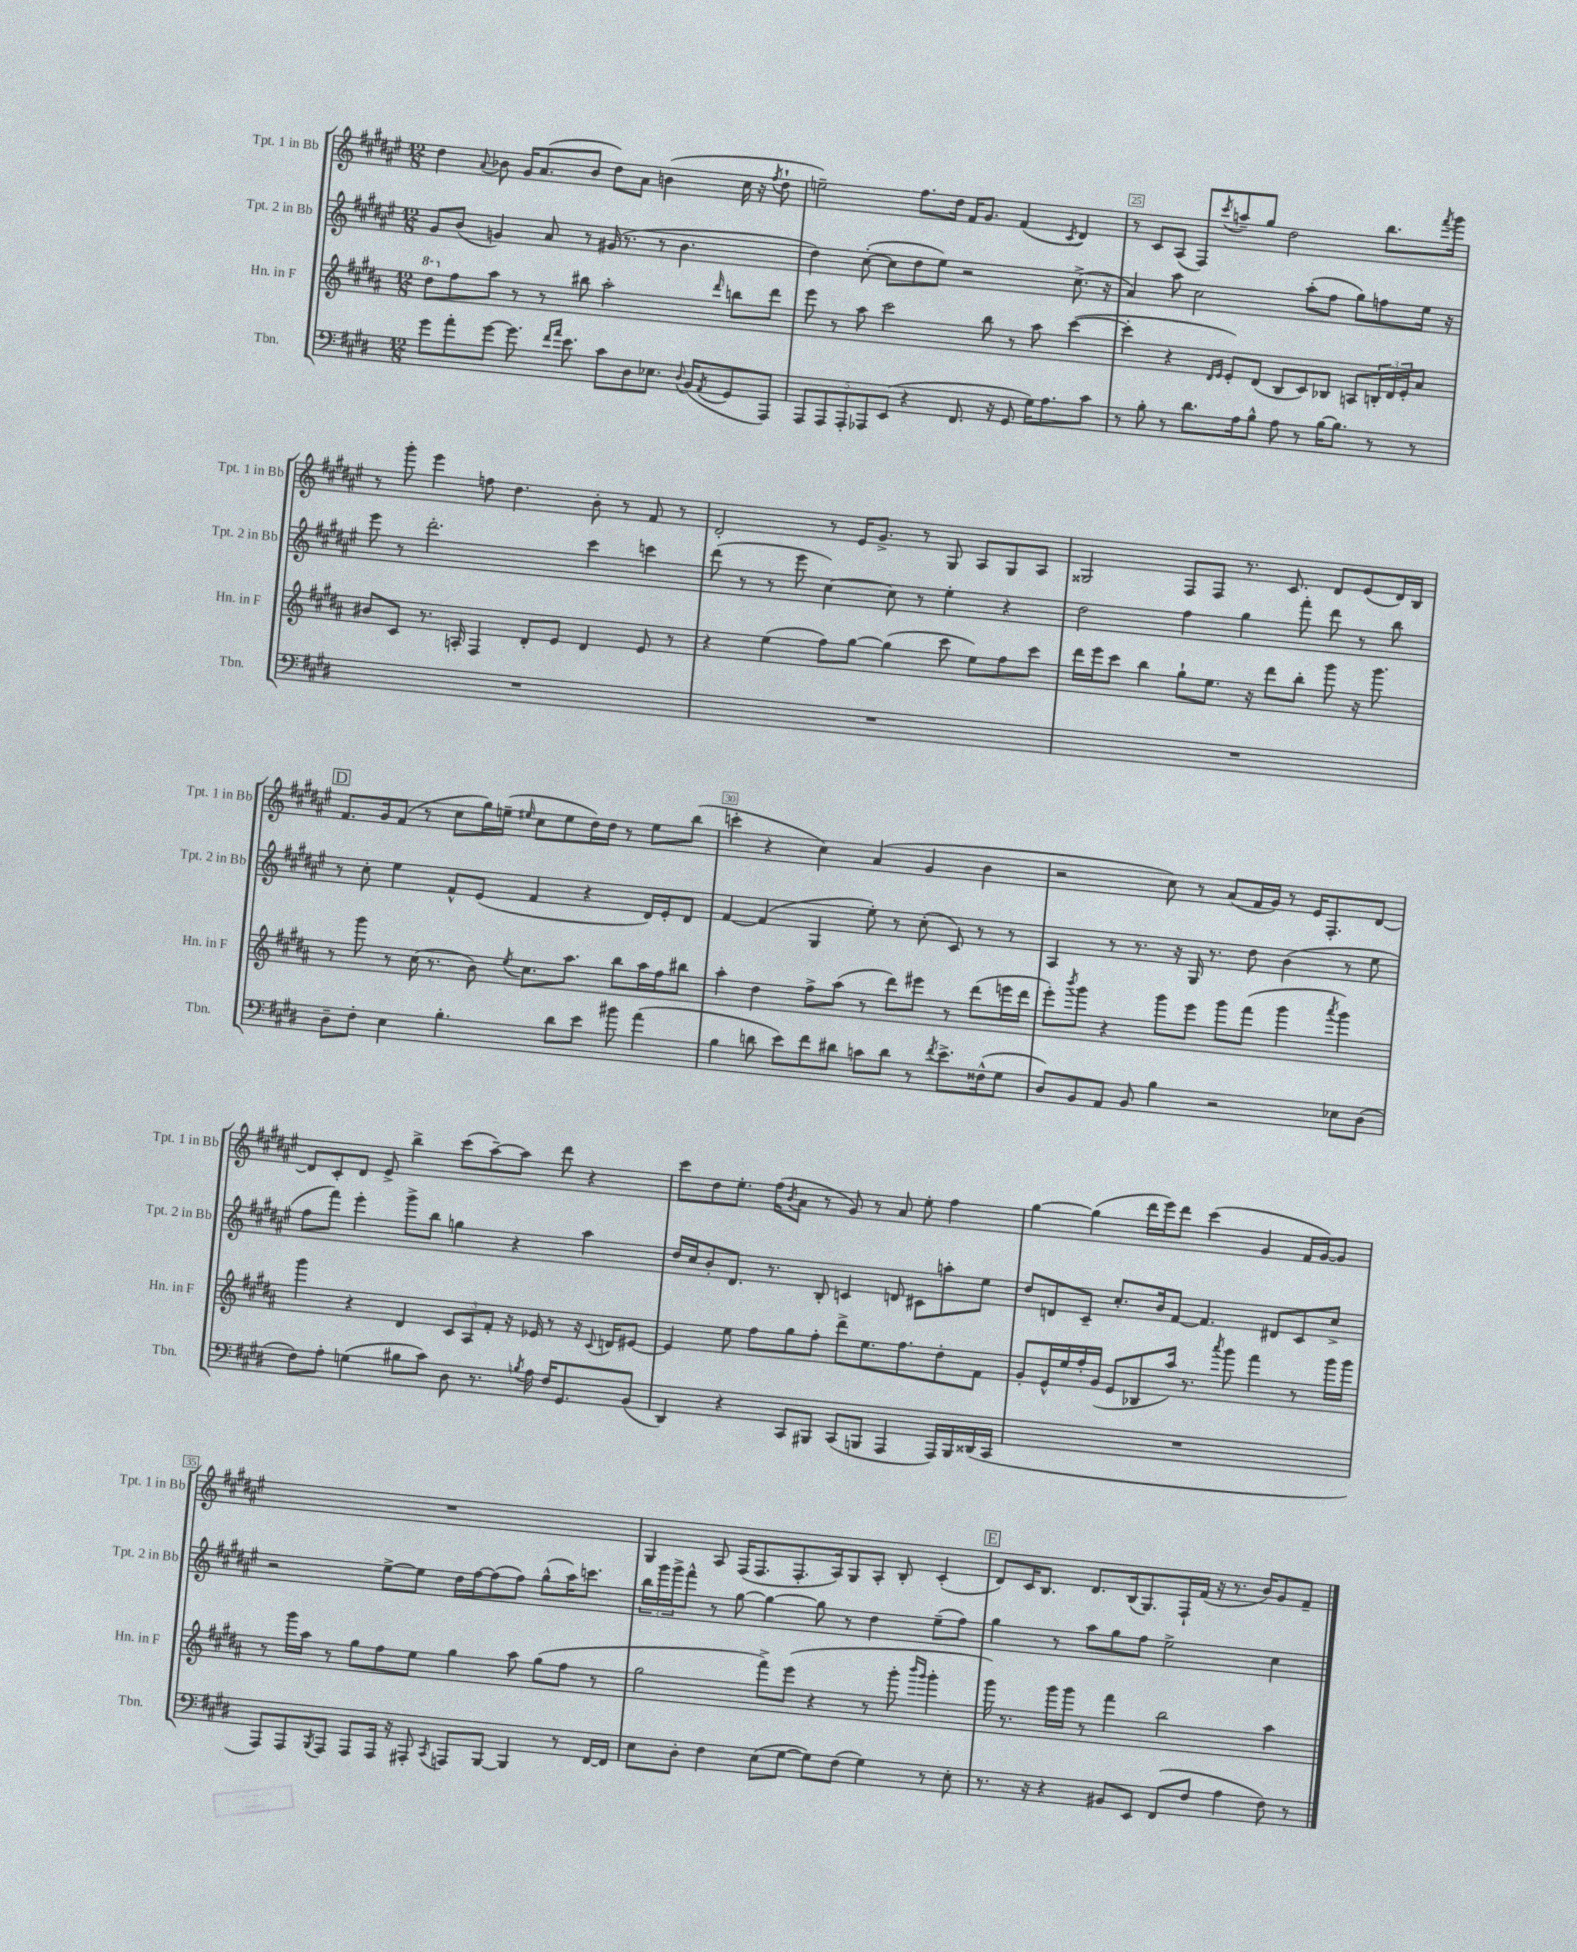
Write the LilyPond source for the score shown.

<<
\new StaffGroup <<
\new Staff = "s0" \with { instrumentName = "Tpt. 1 in Bb" shortInstrumentName = "Tpt. 1 in Bb" } {
    \clef treble \key fis \major \numericTimeSignature \time 12/8
    dis''4 \appoggiatura { ais'8 } bes'8 gis'16 ais'8.( bes'8 dis''8) ais'8 b'4( cis''16 r16 \acciaccatura { fis''8 } dis''8-! |
    e''2--) fis''8. dis''16 fis'16 gis'8. fis'4( \acciaccatura { cis'8 } dis'4) |
    r8 cis'8 ais8( fis8) \acciaccatura { cis'''8 } a''8-- gis''8 dis''2 b''8. \acciaccatura { fis'''8 } gis'''16 |
    r8 gis'''8-. eis'''4 f''8 dis''4. b'8-. r8 fis'8 r8 |
    dis'2-. r8 eis'16 gis'8.-> r8 gis8 ais8 gis8 ais8 |
    gisis2 fis8 fis8 r8. cis'8. dis'8 eis'8( dis'16) b16 |
    \mark \markup { \box "D" } fis'8. gis'16 fis'8( r8 cis''8 gis''16) e''16--( \grace { eis''16 } cis''8 eis''8 dis''16) dis''16 r8 eis''8 b''8( |
    c'''4-. r4 cis''4) ais'4( gis'4 b'4 |
    r2 cis''8) r8 ais'8( fis'16 gis'16) r8 eis'16 fis8.-. dis'8~ |
    dis'8 cis'8-. dis'8 eis'8-> b''4-> cis'''8( ais''8~--) ais''8 dis'''8 r4 |
    cis'''8 dis''8 eis''8.-. fis''16( \acciaccatura { b'8 } ais'8 r8 gis'8) r8 ais'8 eis''8-. fis''4 |
    gis''4~ gis''4( dis'''16 eis'''16) dis'''8 cis'''4( gis'4 fis'16 gis'16~) gis'8 |
    R1. |
    gis4 ais8 fis16( fis8. fis8.-. ais16) gis8 ais8-. b8-. cis'4-.( |
    \mark \markup { \box "E" } dis'8) cis'16 b8. dis'8. b16( gis8.) fis16-! fis'16( r16 r8. b'16) gis'8 fis'8-- \bar "|." |
}
\new Staff = "s1" \with { instrumentName = "Tpt. 2 in Bb" shortInstrumentName = "Tpt. 2 in Bb" } {
    \clef treble \key fis \major \numericTimeSignature \time 12/8
    gis'8 b'8( g'4) ais'8 r8 gis'16( r8. r8 b'4. |
    dis''4) cis''8~-.( cis''8 dis''8 eis''8) r2 cis''8.->( r16 |
    ais'4) ais''8 cis''2 ais''8-.( fis''8 gis''8) f''8 eis''16 r16 |
    eis'''8 r8 dis'''2.-. cis'''4 c'''4 |
    dis'''8( r8 r8 eis'''8 cis''4~) cis''8 r8 eis''4-. r4 |
    dis''2 fis''4 gis''4 fis'''8-. dis'''8 r8 b''8 |
    \mark \markup { \box "D" } r8 cis''8-. eis''4 fis'8-^ eis'8( fis'4 r4 dis'16) eis'16-. dis'8 |
    fis'4~ fis'4( gis4 eis''8-.) r8 cis''8-.( cis'8) r8 r8 |
    ais4 r8 r8. r16 gis16 r8. dis''8 b'4( r8 eis''8 |
    fis''8 fis'''8) eis'''4-. gis'''8-> b''8 g''4 r4 ais''4 |
    dis''16 cis''16 b'8-. dis'8. r8. b8-. c'4 d'8 cis'8 a''8-. eis''8 |
    dis''8 d'8 cis'8-- cis''8.-. b'16 fis'8~ fis'4. dis'8 cis'8 cis''8-> |
    r2 eis''8~-> eis''8 dis''16 fis''16~ fis''8( fis''8) gis''8-^( ais''16) c'''8. |
    \tuplet 3/2 { b''16 gis'''16 gis'''16-> } fis'''8-^ r8 gis''8~ gis''4~ gis''8 r8 dis''4 eis''8--( fis''8) |
    \mark \markup { \box "E" } gis''4 r8 ais''8 gis''8 fis''8 eis''2-> cis''4 \bar "|." |
}
\new Staff = "s2" \with { instrumentName = "Hn. in F" shortInstrumentName = "Hn. in F" } {
    \clef treble \key b \major \numericTimeSignature \time 12/8
    \ottava #1 dis'''8 \ottava #0 fis''8 ais''8 r8 r8 bis''8 ais''2-. \grace { dis'''16 } b''8 dis'''8 |
    e'''8 r8 ais''8 cis'''2 b''8 r8 ais''8 cis'''4~( |
    cis'''4-. r4 \grace { dis'16 e'16 } e'8-.) dis'8( b8 cis'8) bes8 a8 \tuplet 3/2 { b16-. dis'16 e'16-. } ais'8 |
    bis'8 cis'8 r8. a16-. fis4 dis'8-. e'8 dis'4 e'8 r8 |
    r4 e''4( fis''8) gis''8~ gis''4( cis'''8 e''8) fis''8 cis'''8 |
    dis'''16 e'''16 cis'''8 b''4 gis''8-! e''8. r16 dis'''8 b''8-. gis'''8 r16 gis'''8. |
    \mark \markup { \box "D" } r8 gis'''8 r8 cis''16( r8. b'8) \acciaccatura { e''8 } cis''8. ais''8. b''8 ais''16 fis''16 bis''8 |
    ais''4-. dis''4 fis''8-> ais''8( r8 dis'''8) eis'''8 r8 dis'''8( e'''16 dis'''16 |
    e'''8-.) \acciaccatura { b'''8 } gis'''8 r4 gis'''8 e'''8 gis'''8 fis'''8( gis'''4 \acciaccatura { ais'''8 } gis'''4) |
    gis'''4 r4 dis'4 \tuplet 3/2 { cis'8 ais8 fis'8-. } r16 ees'16 r8 r16 \appoggiatura { cis'8 } d'16 eis'8~ |
    eis'4 e''8 fis''8 gis''8 fis''8-. dis'''8-> e''8. fis''8. dis''8-. fis'8 |
    gis'8-. e'16-^ e''16 fis''16-. gis'16( e'8 bes8 ais''16) r8. \acciaccatura { ais'''8 } gis'''8 fis'''4 r8 gis'''16 gis'''16 |
    r8 gis'''16 ais''16 r8 gis''8 fis''8 e''8 gis''4 ais''8 gis''8( fis''8 r8 |
    gis''2 fis'''8->) e'''8( r4 r8 gis'''8-. \grace { b'''16 gis'''16 } gis'''4-. |
    \mark \markup { \box "E" } gis'''16) r8. gis'''16 gis'''16 r8 fis'''4 b''2 ais''4 \bar "|." |
}
\new Staff = "s3" \with { instrumentName = "Tbn." shortInstrumentName = "Tbn." } {
    \clef bass \key e \major \numericTimeSignature \time 12/8
    gis'8 a'8-. gis'8~ gis'8. \grace { fis'16 a'16 } e'8. cis'8 dis8 ees8. \appoggiatura { dis8 } b,16( \acciaccatura { a,8 } gis,8 a,,8) |
    \tuplet 5/4 { a,,8 a,,8 a,,8-. aes,,8 e,8( } r4 fis,8. r16 gis,8 gis16) a8. cis'8 |
    r8 b8-. r8 dis'8. a16 b8-^ a8 r8 b16~ b8. r8 r8 |
    R1. |
    R1. |
    R1. |
    \mark \markup { \box "D" } dis8-- fis8-. e4 b4.-. dis'8 e'8 bis'8 a'4( |
    b4 d'8 e'8) fis'8 dis'8 c'8 dis'8 r8 \acciaccatura { fis'8 } e'8.-> fisis16-^( gis8 |
    dis8) b,8 a,8 b,8 b4 r2 ees8 dis8( |
    fis8) a8-. g4( bis8 cis'8) dis8 r8. \acciaccatura { b8 } a16 fis16 gis,8. b,8( |
    dis,4) r4 cis,8 bis,,8 cis,8( b,,8 a,,4 a,,16) b,,16 disis,16( cis,16 |
    R1. |
    a,,8) a,,8 \acciaccatura { b,,8 } a,,8 a,,8 a,,16 r16 ais,,8-. \acciaccatura { cis,8 } a,,8 b,,8~ b,,4 r8 fis,16~ fis,16 |
    e8 dis8-. fis4 e8( gis8~ gis8) fis8( gis4) r8 e8-. |
    \mark \markup { \box "E" } r8. r16 r4 bis,8 e,8 fis,8( fis8 a4 fis8) r8 \bar "|." |
}
>>
>>
\layout { \context { \Score currentBarNumber = #23 \override BarNumber.break-visibility = ##(#f #t #t) barNumberVisibility = #(every-nth-bar-number-visible 5) \override BarNumber.stencil = #(make-stencil-boxer 0.1 0.3 ly:text-interface::print) } }
